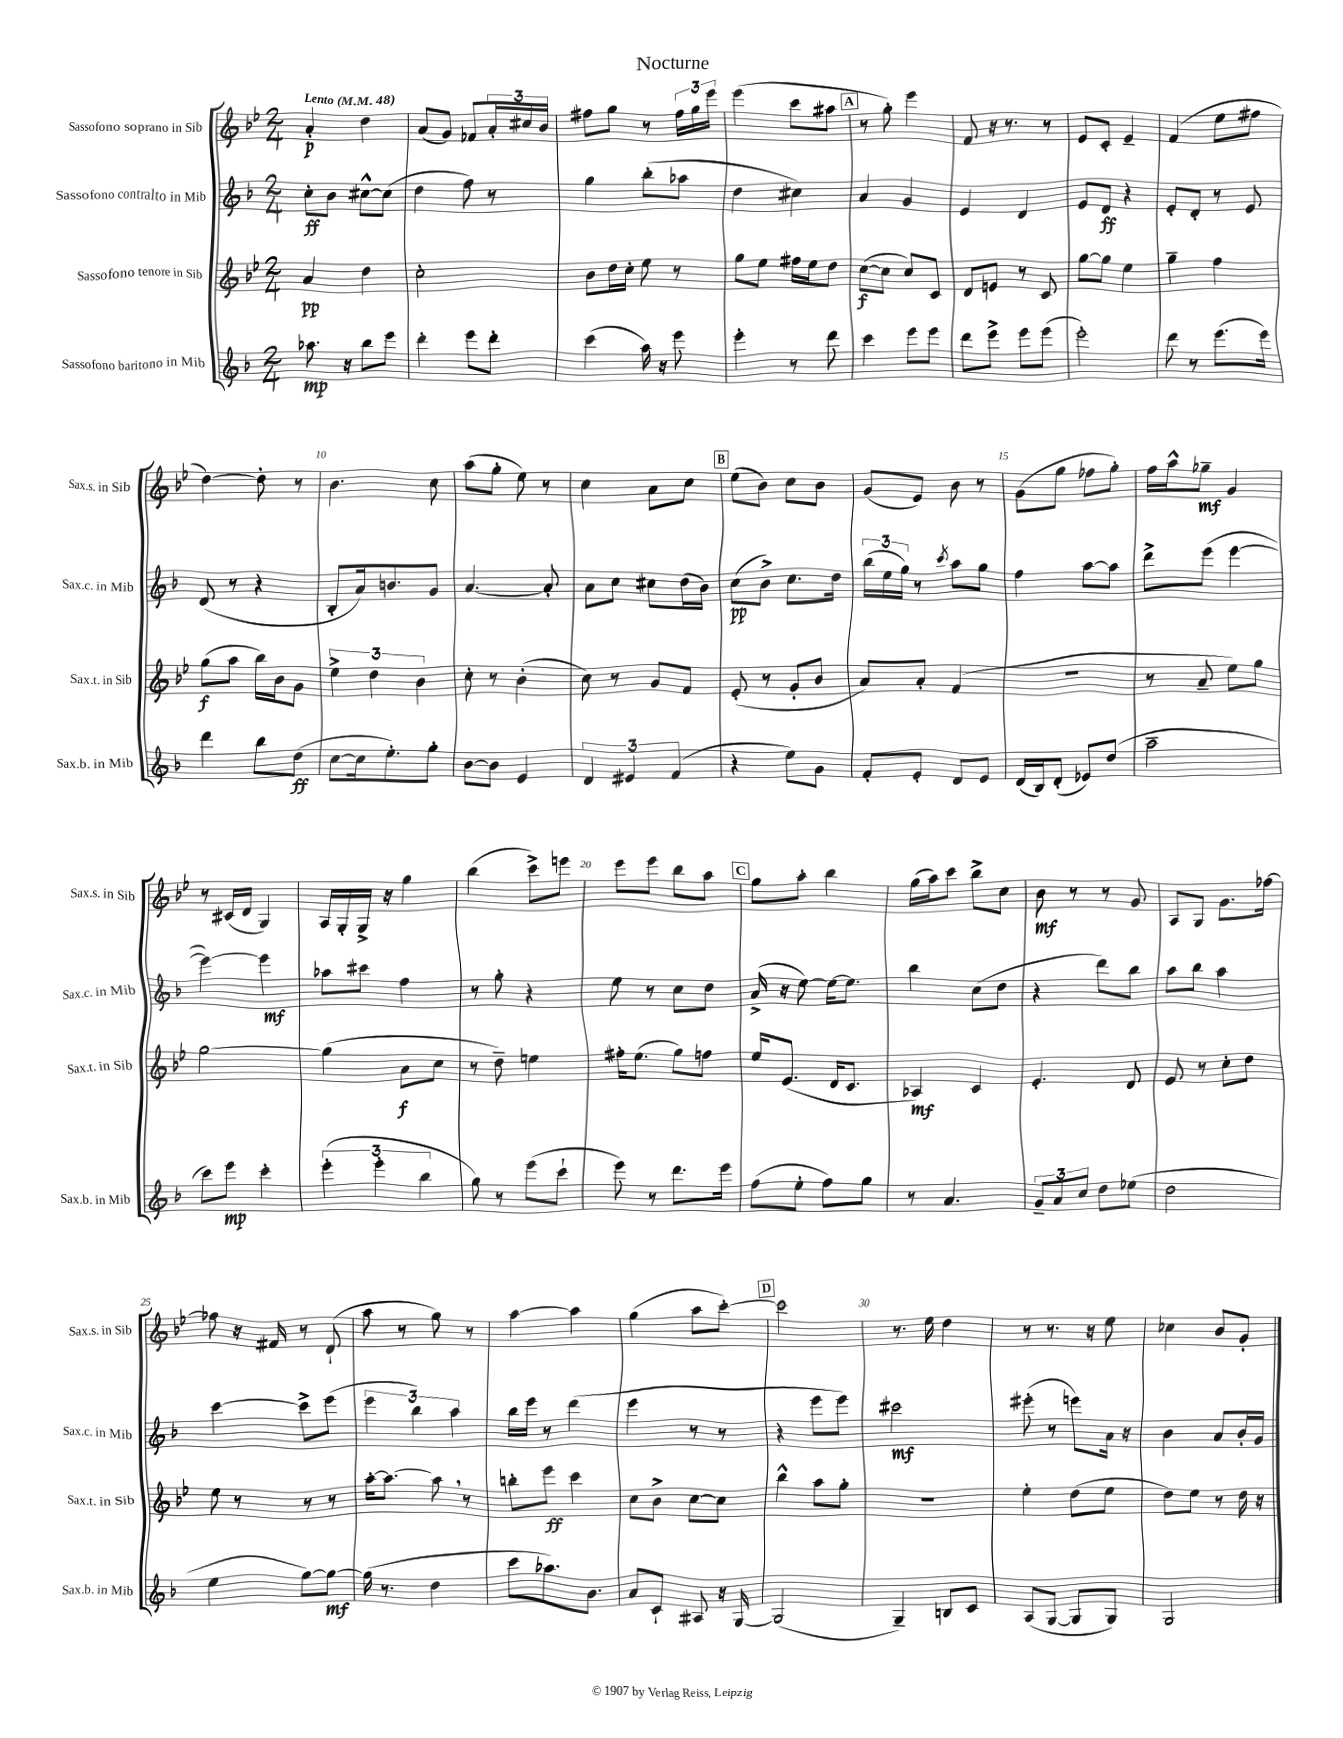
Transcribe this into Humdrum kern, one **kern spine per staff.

**kern	**kern	**kern	**kern
*staff4	*staff3	*staff2	*staff1
*clefG2	*clefG2	*clefG2	*clefG2
*k[b-]	*k[b-e-]	*k[b-]	*k[b-e-]
*M2/4	*M2/4	*M2/4	*M2/4
*MM48	*MM48	*MM48	*MM48
8.aa-	4a	8cc'	4a'
.	.	8b-	.
16r	.	.	.
8bb-	4dd	[8cc#^^	4dd
8eee	.	(8cc#]	.
=	=	=	=
4ddd'	2cc'	4dd	(8a
.	.	.	8g)
8eee	.	8ff)	8f-
8ddd'	.	8r	24a'
.	.	.	24cc#
.	.	.	24b-
=	=	=	=
(4ccc	8b-	4gg	8ff#
.	16dd	.	8gg
.	16cc'	.	.
16aa)	8ee-	(8bb-'	8r
16r	.	.	.
8eee	8r	8aa-	24ff#
.	.	.	24gg
.	.	.	24eee-
=	=	=	=
4eee'	8gg	4dd	(4eee-
.	8ee-	.	.
8r	16ff#	4cc#)	8ccc
.	16ee-	.	.
8ddd	8dd	.	8aa#
=	=	=	=
4ccc	([8cc	4a	8r
.	8cc]	.	8gg')
8eee	8cc)	4g	4eee-
8eee	8c	.	.
=	=	=	=
8ddd	8d	4e	8f
8eee^	8e	.	16r
.	.	.	8.r
8eee	8r	4d	.
(8eee	8c	.	8r
=	=	=	=
2eee')	[8gg	8e	8e-
.	8gg]	8d	8c'
.	4ee-	4r	4e-~
=	=	=	=
8ddd	4gg~	8e'	(4f
8r	.	8d'	.
(8.eee	4ff	8r	8ee-
.	.	8e	8ff#
16eee)	.	.	.
=	=	=	=
4ddd	(8gg	(8d	[4dd)
.	8aa	8r	.
8bb-	16bb-)	4r	8dd']
.	16b-	.	.
(8dd	8g	.	8r
=	=	=	=
[8cc	6ee-^	8B-'	4.b-
16cc]	.	16a)	.
.	6dd	.	.
8.ee')	.	8.b	.
.	6b-	.	.
8gg'	.	8g	8cc
=	=	=	=
[8b-	8cc'	[4.a	(8aa
8b-]	8r	.	8gg'
4e	(4b-'	.	8ee-)
.	.	8a']	8r
=	=	=	=
6d	8cc)	8a	4cc
.	8r	8cc	.
6e#	.	.	.
.	8g	8cc#	8a
(6f	.	.	.
.	8f	(16dd	8cc
.	.	16b-)	.
=	=	=	=
4r	(8e-'	(8cc	(8ee-
.	8r	8b-^)	8b-)
8ee)	8g'	8.cc	8cc
8g	8b-	.	8b-
.	.	16dd	.
=	=	=	=
8f'	8a)	(24bb-	(8g
.	.	24ee	.
.	.	24gg)	.
8e'	8a'	8r	8e-)
.	.	8qccc	.
8d	(4f	8aa	8b-
8e	.	8gg	8r
=	=	=	=
(16d	2r	4ff	(8g
16B-)	.	.	.
(8d'	.	.	8gg
8e-)	.	[8aa	8ff-
(8dd	.	8aa]	8gg')
=	=	=	=
2aa~	8r	8ddd^	16ff
.	.	.	16aa^^
.	8a~	(8eee	8gg-~
.	8ee-)	[4eee	4g
.	8gg	.	.
=	=	=	=
8ccc)	[2gg	4eee_)	8r
8eee	.	.	(16c#
.	.	.	16d
4ccc'	.	4eee]	4G)
=	=	=	=
(6eee'	(4gg]	8aa-	16A
.	.	.	16G'
.	.	8ccc#	16G^
6eee'	.	.	.
.	.	.	16r
.	8a	4ff	4gg
6bb-	.	.	.
.	8cc	.	.
=	=	=	=
8gg)	8r	8r	(4bb-
8r	8dd~)	8gg'	.
(8eee	4ee	4r	8ccc^)
8ccc`	.	.	8eee
=	=	=	=
8eee)	16ff#'	8ee	8eee-
.	(8.ee-	.	.
8r	.	8r	8eee-
8.ddd	8gg)	8cc	8bb-
.	8ff	8dd	8aa
16eee	.	.	.
=	=	=	=
(8ff	16ee-	(16a^	8gg
.	(8.e-	16r	.
8ee'	.	[8ee)	8aa'
8ff)	16d	16ee_	4bb-
.	8.c	8.ee]	.
8gg	.	.	.
=	=	=	=
8r	4A-)	4bb-	(16gg
.	.	.	16aa)
4.a	.	.	8ccc
.	4c	(8cc	8bb-^
.	.	8dd	8cc
=	=	=	=
12g~	4.e-'	4r	8b-
12a	.	.	.
.	.	.	8r
12cc	.	.	.
8dd	.	8ddd)	8r
(8ee-	8d	8bb-	8g
=	=	=	=
2dd	8e-	8aa	8A
.	8r	8bb-	8G
.	8cc'	4aa	8.g
.	8dd	.	.
.	.	.	[16ff-
=	=	=	=
4ee	8ee-	[4ccc	8ff-]
.	8r	.	16r
.	.	.	16f#
[8gg)	8r	8ccc^]	8r
8gg_	8r	(8eee	(8d`
=	=	=	=
(16gg]	[16aa'	6eee	8aa
8.r	8.aa_	.	.
.	.	.	8r
.	.	6bb-)	.
4dd	8aa]	.	8gg)
.	.	6aa	.
.	8r	.	8r
=	=	=	=
8ccc	8bb'	16bb-	[4aa
.	.	16eee	.
8.aa-)	8eee-	8r	.
.	4ccc	(4ddd	4aa]
8.b-	.	.	.
=	=	=	=
8a	8cc	4eee	(4gg
8c`	8b-^	.	.
8A#	[8cc	8r	8aa
16r	8cc]	8r	[8ccc')
[16G	.	.	.
=	=	=	=
(2G]	4bb-^^	4r	2ccc]
.	8aa	8eee	.
.	8gg'	8eee)	.
=	=	=	=
4G~)	2r	2ccc#	8.r
.	.	.	16ee-
8B	.	.	4dd
8c	.	.	.
=	=	=	=
(8A	4ee-'	(8eee#'	8r
[8G	.	8r	8.r
8G]	(8dd	8eee)	.
.	.	.	16r
8G)	8ee-	16a	8ee-
.	.	16r	.
=	=	=	=
2G	8dd)	4b-	4cc-
.	8ee-	.	.
.	8r	8a	8b-
.	16dd	16b-'	8g'
.	16r	16g	.
==	==	==	==
*-	*-	*-	*-
